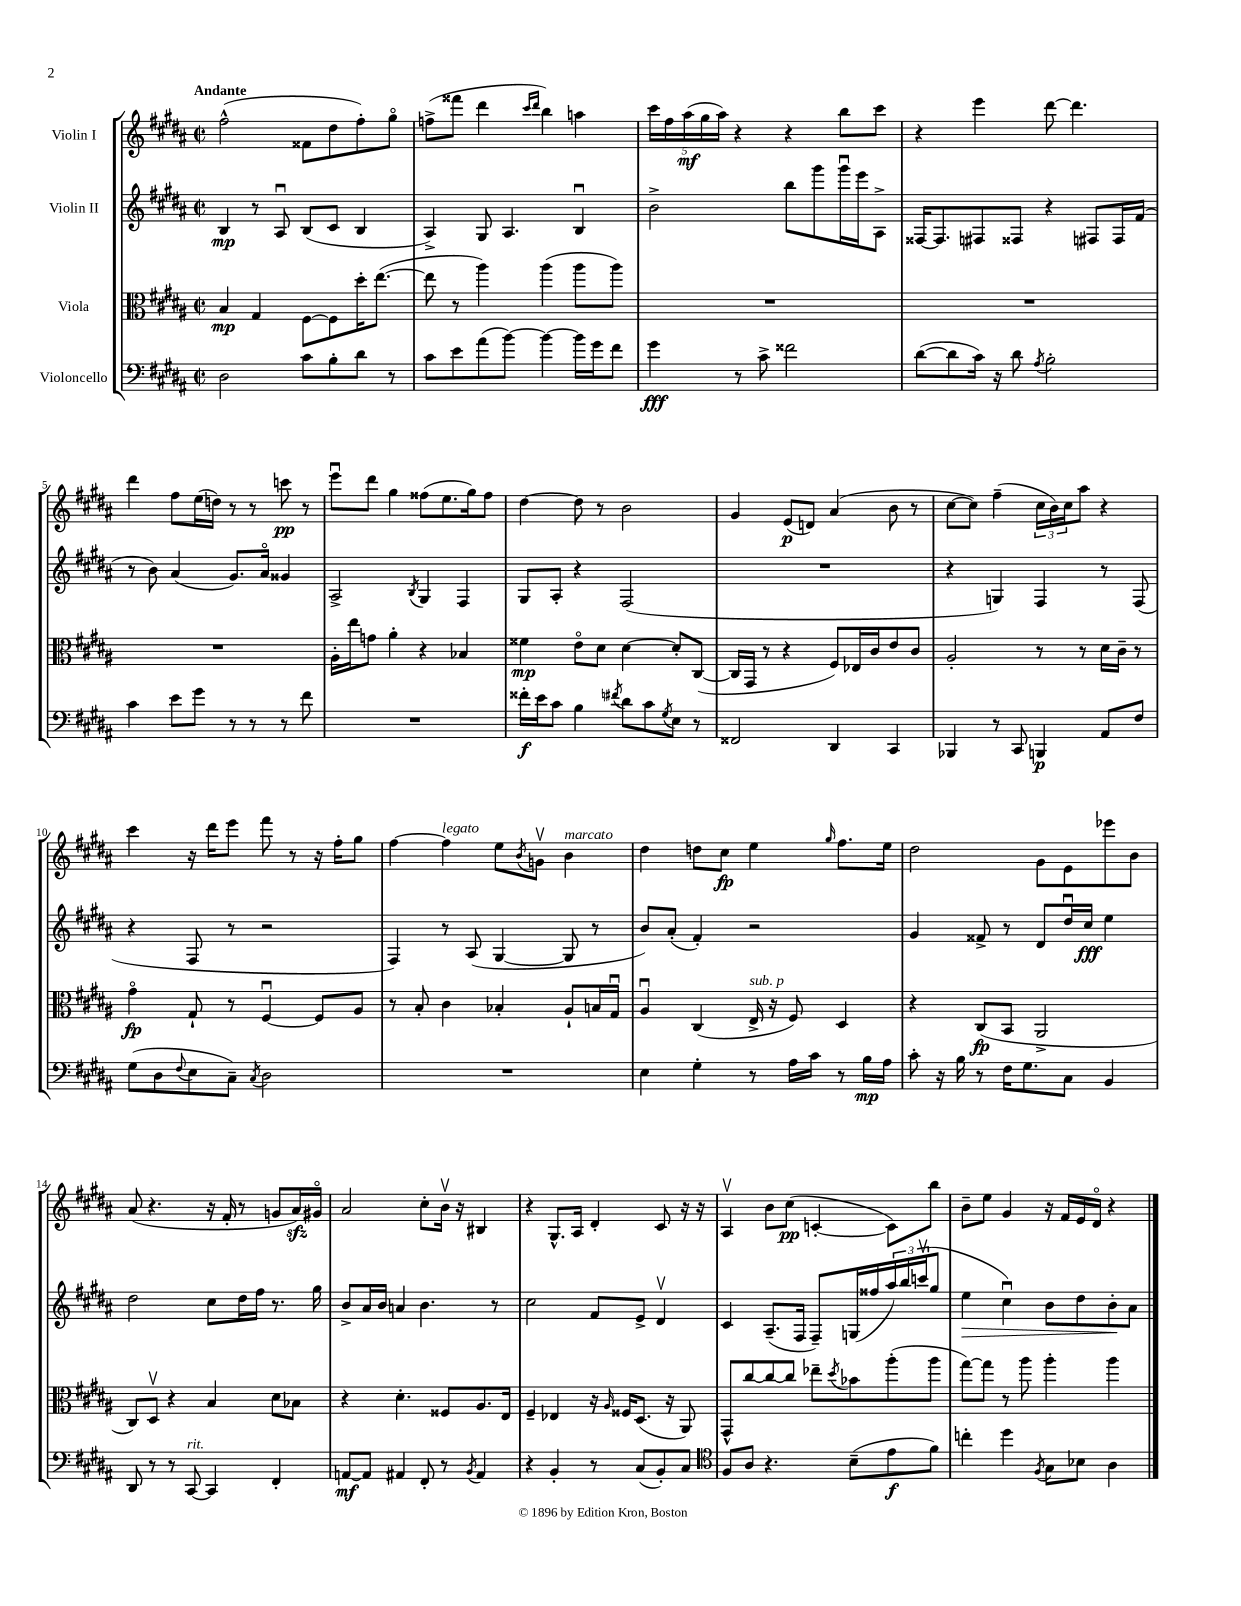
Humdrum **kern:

**kern	**kern	**kern	**kern
*staff4	*staff3	*staff2	*staff1
*clefF4	*clefC3	*clefG2	*clefG2
*k[f#c#g#d#a#]	*k[f#c#g#d#a#]	*k[f#c#g#d#a#]	*k[f#c#g#d#a#]
*M2/2	*M2/2	*M2/2	*M2/2
*met(c|)	*met(c|)	*met(c|)	*met(c|)
2D#\	4B/	4B/	(2ff#^^\
.	4G#/	8r	.
.	.	8A#u/	.
8c#\L	[8F#\L	(8B/L	8f##\L
8B'\	8F#\]	8c#/J	8dd#\
8d#\J	16dd#'\K	4B/	8ff#'\)
.	([8.ee\J	.	.
8r	.	.	8gg#o\J
=	=	=	=
8c#\L	8ee\]	4A#^/)	(8ff^\L
8e\	8r	.	8fff##\J
(8a#\	4aa#\)	8G#/	4ddd#\
[8b\J)	.	4.A#/	.
.	.	.	16qqccc#/LL
.	.	.	16qqddd#/JJ
4b\_	(4aa#\	.	4bb\)
16b\]LL	8aa#\L	4Bu/	4aa\
16g#\J	.	.	.
8f#\J	8aa#\J)	.	.
=	=	=	=
4g#\	1r	2b^\	20ccc#\LL
.	.	.	20ff#\
.	.	.	(20aa#\
.	.	.	20gg#\
.	.	.	20aa#\JJ)
8r	.	.	4r
8c#^\	.	.	.
2f##\	.	8bb\L	4r
.	.	8ggg#\	.
.	.	16ggg#u\L	8bb\L
.	.	16eee\J	.
.	.	8A#^\J	8ccc#\J
=	=	=	=
([8d#\L	1r	[16F##/LK	4r
.	.	8.F##/]	.
8d#\]	.	.	.
16c#\Jk)	.	8F#/	4eee\
16r	.	.	.
8d#\	.	8F##/J	.
8qA#/	.	.	.
2B'\	.	4r	[8ddd#\
.	.	.	4.ddd#\]
.	.	8F#/L	.
.	.	16F#/L	.
.	.	(16f#/JJ	.
=	=	=	=
4c#\	1r	8r	4ddd#\
.	.	8b\)	.
8e\L	.	(4a#/	8ff#\L
8g#\J	.	.	(16ee\L
.	.	.	16dd\JJ)
8r	.	8.g#/L)	8r
8r	.	.	8r
.	.	16a#o/Jk	.
8r	.	4g##/	8ccc\
8f#\	.	.	8r
=	=	=	=
1r	16A#'\LL	2A#^/	8eeeu\L
.	16ee\J	.	.
.	8g\J	.	8ddd#\J
.	4a#'\	.	4gg#\
.	.	8qB/	.
.	4r	4G#/	(8ff##\L
.	.	.	8.ee\
.	4B-/	4F#/	.
.	.	.	16gg#\k)
.	.	.	8ff##\J
=	=	=	=
16f##'\LL	4f##\	8G#/L	[4dd#\
16e\J	.	.	.
8c#\J	.	8A#'/J	.
4B\	8eo\L	4r	8dd#\]
.	8d#\J	.	8r
8qf#/	.	.	.
8d#\L	[4d#\	(2F#/	2b\
8c#\	.	.	.
8qG#/	.	.	.
8E\J	8d#'/]L	.	.
8r	([8C#/J	.	.
=	=	=	=
2FF##/	16C#/]LL	1r	4g#/
.	16GG#/JJ	.	.
.	8r	.	.
.	4r	.	(8e/L
.	.	.	8d/J)
4DD#/	8F#/L)	.	(4a#/
.	16E-/L	.	.
.	16c#/J	.	.
4CC#/	8e/	.	8b\
.	8c#/J	.	8r
=	=	=	=
4BBB-/	2A#'/	4r	[8cc#\L
.	.	.	8cc#\]J)
8r	.	4G/)	(4ff#~\
8CC#/	.	.	.
4BBB/	8r	4F#/	24cc#\LL
.	.	.	24b\)
.	.	.	24cc#\J
.	8r	.	8aa#\J
8AA#/L	16d#\LL	8r	4r
.	16c#~\JJ	.	.
8F#/J	8r	(8F#/	.
=	=	=	=
(8G#\L	4g#o\	4r	4ccc#\
8D#\	.	.	.
8qqF#/	.	.	.
8E\	8G#`/	8F#/	16r
.	.	.	16ddd#\LK
8C#~\J)	8r	8r	8eee\J
8qC#/	.	.	.
2D#\	[4F#u/	2r	8fff#\
.	.	.	8r
.	8F#/]L	.	16r
.	.	.	16ff#'\LK
.	8A#/J	.	8gg#\J
=	=	=	=
1r	8r	4F#/)	[4ff#\
.	8B'/	.	.
.	4c#\	8r	4ff#\]
.	.	(8A#/	.
.	4B-'/	[4G#/	8ee\L
.	.	.	8qb/
.	.	.	8gv\J
.	8A#`/L	8G#/]	4b\
.	16B/L	8r	.
.	16G#u/JJ	.	.
=	=	=	=
4E\	4A#u/	8b/L)	4dd#\
.	.	(8a#'/J	.
4G#'\	(4C#/	4f#'/)	8dd\L
.	.	.	8cc#\J
8r	16E^/	2r	4ee\
.	16r	.	.
16A#\LL	8F#/)	.	.
16c#\JJ	.	.	.
.	.	.	16qqgg#/
8r	4D#/	.	8.ff#\L
16B\LL	.	.	.
16A#\JJ	.	.	16ee\Jk
=	=	=	=
8c#'\	4r	4g#/	2dd#\
16r	.	.	.
16B\	.	.	.
8r	(8C#/L	8f##^/	.
16F#\LK	8BB/J	8r	.
8.G#\	.	.	.
.	2AA#^/	8d#/L	8g#\L
8C#\J	.	16dd#u/L	8e\
.	.	16cc#/JJ	.
4BB/	.	4ee\	8eee-\
.	.	.	8b\J
=	=	=	=
8DD#/	8C#/L)	2dd#\	(8a#/
8r	8D#v/J	.	4.r
8r	4r	.	.
[8CC#/	.	.	.
4CC#/]	4B/	8cc#\L	16r
.	.	.	16f#'/
.	.	16dd#\L	8r
.	.	16ff#\JJ	.
4FF#'/	8d#\L	8.r	8g/L
.	8B-\J	.	16a#/L)
.	.	16gg#\	16g#o/JJ
=	=	=	=
[8AA/L	4r	8b^/L	2a#/
8AA/]J	.	16a#/L	.
.	.	16b/JJ	.
4AA#/	4.d#'\	4a/	.
8FF#'/	.	4.b\	8cc#'\L
8r	8F##/L	.	16bv\Jk
.	.	.	16r
8qBB/	.	.	.
4AA#/	8.A#/	.	4B#/
.	.	8r	.
.	16E/Jk	.	.
=	=	=	=
4r	4F#~/	2cc#\	4r
4BB'/	4E-/	.	8.G#^^/L
.	.	.	16A#/Jk
8r	16r	8f#/L	4d#'/
.	16qqA#/	.	.
.	16F##/LK	.	.
(8C#/L	(8.D#/J	8e^/J	.
8BB'/)	.	4d#v/	8c#/
.	16r	.	.
8C#/J	8AA#/)	.	16r
.	.	.	16r
=	=	=	=
*clefC4	*	*	*
8F#/L	8GG#^^/L	4c#/	4A#v/
8A#/J	[8cc#/	.	.
4.r	8cc#/_	(8.A#~/L	8b\L
.	8cc#/]J	.	(8cc#\J
.	.	16F#/Jk	.
.	8ee-~\L	8F#~/L)	[4c'/
.	8qdd#/	.	.
(8B~\L	8b-\	(16G/L	.
.	.	16ff##/	.
8e\	(8aa#'\	24aa#/)	8c\]L)
.	.	24bb/	.
.	.	(24cccv/J	.
8f#\J)	8aa#\J	8gg#/J	8bb\J
=	=	=	=
4cc'\	[8gg#\L)	4ee\	8b~\L
.	8gg#\]J	.	8ee\J
4dd#\	8r	4cc#u\)	4g#/
.	8aa#\	.	.
8qF#/	.	.	.
8G#\L	4aa#'\	8b\L	16r
.	.	.	16f#/LL
8B-\J	.	8dd#\	16e/
.	.	.	16d#o/JJ
4A#\	4aa#\	8b'\	4r
.	.	8a#\J	.
==	==	==	==
*-	*-	*-	*-
